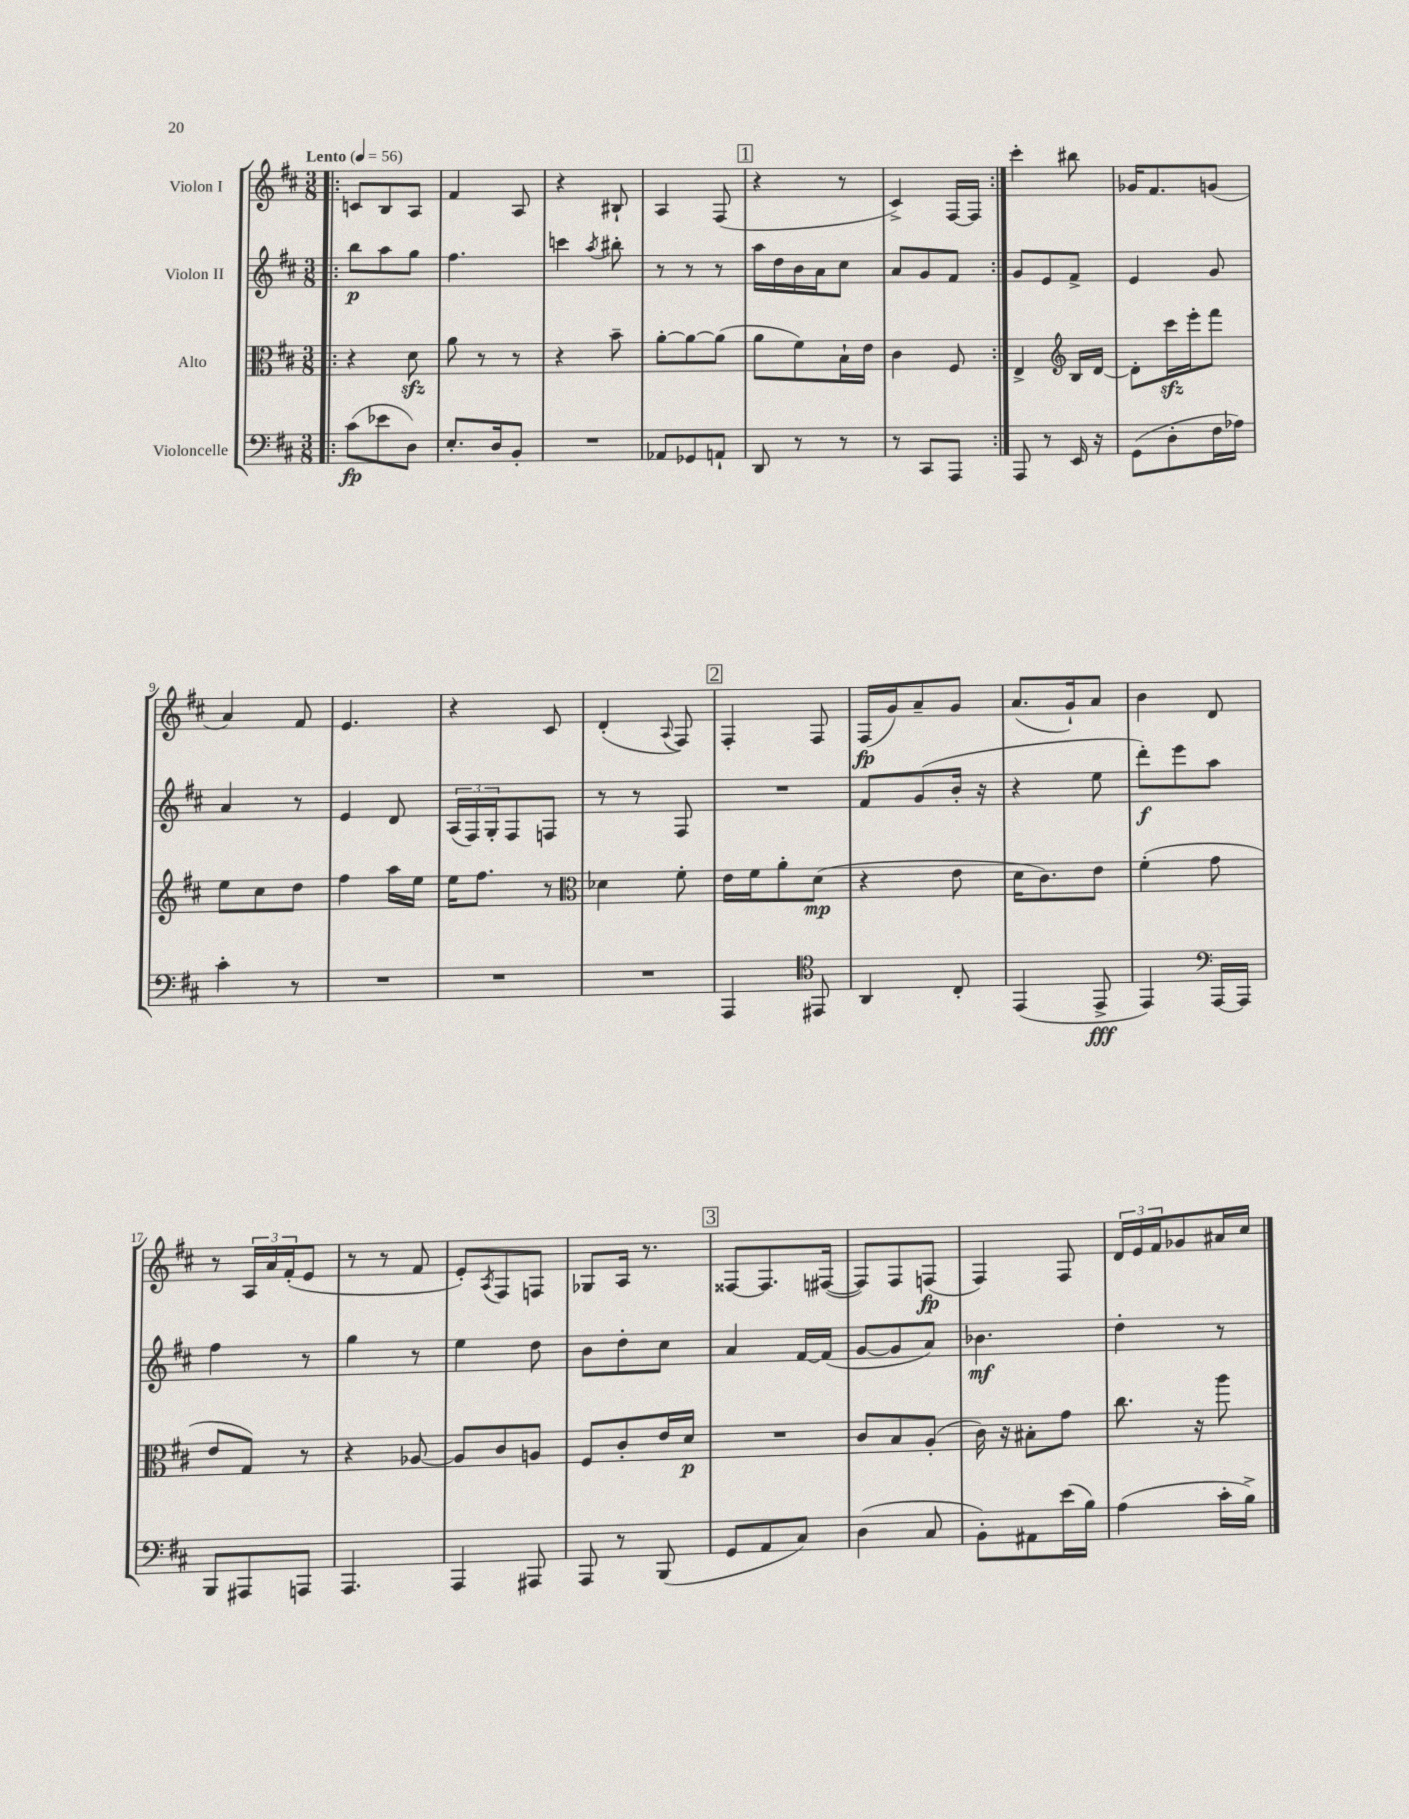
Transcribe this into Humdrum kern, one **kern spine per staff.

**kern	**dynam	**kern	**dynam	**kern	**dynam	**kern	**dynam
*part4	*part4	*part3	*part3	*part2	*part2	*part1	*part1
*staff4	*staff4	*staff3	*staff3	*staff2	*staff2	*staff1	*staff1
*I"Violoncelle	*	*I"Alto	*	*I"Violon II	*	*I"Violon I	*
*clefF4	*	*clefC3	*	*clefG2	*	*clefG2	*
*k[f#c#]	*	*k[f#c#]	*	*k[f#c#]	*	*k[f#c#]	*
*M3/8	*	*M3/8	*	*M3/8	*	*M3/8	*
*MM56	*	*MM56	*	*MM56	*	*MM56	*
=1!|:	=1!|:	=1!|:	=1!|:	=1!|:	=1!|:	=1!|:	=1!|:
!	!	!	!	!	!	!LO:TX:a:B:t=Lento	!
(8c#\L	fp	4r	.	8bb\L	p	8cn/L	.
8e-X\	.	.	.	8aa\	.	8B/	.
8D\J)	.	8dzz\	.	8gg\J	.	8A/J	.
=2	=2	=2	=2	=2	=2	=2	=2
8.E'/L	.	8a\	.	4.ff#\	.	4f#/	.
.	.	8r	.	.	.	.	.
16D/k	.	.	.	.	.	.	.
8BB'/J	.	8r	.	.	.	8A/	.
=3	=3	=3	=3	=3	=3	=3	=3
4.r	.	4r	.	4cccn\	.	4r	.
.	.	.	.	8qaa/	.	.	.
.	.	8b~\	.	8bb#X'\	.	8B#X`/	.
=4	=4	=4	=4	=4	=4	=4	=4
8AA-X/L	.	[8a'\L	.	8r	.	4A/	.
8GG-X/	.	8a\_	.	8r	.	.	.
8AAn`/J	.	(8a\J]	.	8r	.	(8F#/	.
!!LO:REH:place=s1:t=1
=5	=5	=5	=5	=5	=5	=5	=5
8DD/	.	8a\L	.	16aa\LL	.	4r	.
.	.	.	.	16dd\	.	.	.
8r	.	8f#\)	.	16b\	.	.	.
.	.	.	.	16a\J	.	.	.
8r	.	16B`\L	.	8cc#\J	.	8r	.
.	.	16e\JJ	.	.	.	.	.
=6	=6	=6	=6	=6	=6	=6	=6
8r	.	4c#\	.	8a/L	.	4c#^/)	.
8CC#/L	.	.	.	8g/	.	.	.
8AAA/J	.	8F#/	.	8f#/J	.	[16F#/LL	.
.	.	.	.	.	.	16F#/JJ]	.
=7:|!	=7:|!	=7:|!	=7:|!	=7:|!	=7:|!	=7:|!	=7:|!
8AAA/	.	4E^/	.	8g/L	.	4ccc#'\	.
8r	.	.	.	8e/	.	.	.
*	*	*clefG2	*	*	*	*	*
16EE/	.	16B/LL	.	8f#^/J	.	8bb#X\	.
16r	.	[16d/JJ	.	.	.	.	.
=8	=8	=8	=8	=8	=8	=8	=8
(8GG\L	.	8d'\L]	.	4e/	.	16g-X/KL	.
.	.	.	.	.	.	8.f#/	.
8D'\	.	16ccc#zz\L	.	.	.	.	.
.	.	16eee'\J	.	.	.	.	.
16F#\L	.	8fff#\J	.	8g/	.	(8gn/J	.
16A-X\JJ)	.	.	.	.	.	.	.
!!LO:LB:g=z
=9	=9	=9	=9	=9	=9	=9	=9
4c#'\	.	8ee\L	.	4a/	.	4a/)	.
.	.	8cc#\	.	.	.	.	.
8r	.	8dd\J	.	8r	.	8f#/	.
=10	=10	=10	=10	=10	=10	=10	=10
4.r	.	4ff#\	.	4e/	.	4.e/	.
.	.	16aa\LL	.	8d/	.	.	.
.	.	16ee\JJ	.	.	.	.	.
=11	=11	=11	=11	=11	=11	=11	=11
4.r	.	16ee\KL	.	(24A/LL	.	4r	.
.	.	.	.	24F#/)	.	.	.
.	.	8.ff#\J	.	.	.	.	.
.	.	.	.	24G'/J	.	.	.
.	.	.	.	8F#/	.	.	.
.	.	8r	.	8Fn/J	.	8c#/	.
=12	=12	=12	=12	=12	=12	=12	=12
*	*	*clefC3	*	*	*	*	*
4.r	.	4d-X\	.	8r	.	(4d'/	.
.	.	.	.	8r	.	.	.
.	.	.	.	.	.	8qqA/	.
.	.	8f#'\	.	8F#/	.	8F#/)	.
!!LO:REH:place=s1:t=2
=13	=13	=13	=13	=13	=13	=13	=13
4AAA/	.	16e\LL	.	4.r	.	4F#'/	.
.	.	16f#\J	.	.	.	.	.
.	.	8a'\	.	.	.	.	.
*clefC4	*	*	*	*	*	*	*
8EE#X/	.	(8d\J	mp	.	.	8F#/	.
=14	=14	=14	=14	=14	=14	=14	=14
4AA/	.	4r	.	8f#/L	.	(16F#/LL	fp
.	.	.	.	.	.	16g/J)	.
.	.	.	.	(8g/	.	8a~/	.
8C#'/	.	8e\	.	16b'/Jk	.	8g/J	.
.	.	.	.	16r	.	.	.
=15	=15	=15	=15	=15	=15	=15	=15
(4EE/	.	16d\KL	.	4r	.	(8.a/L	.
.	.	8.c#\)	.	.	.	.	.
.	.	.	.	.	.	16g`/k)	.
8EE^/	fff	8e\J	.	8ee\	.	8a/J	.
=16	=16	=16	=16	=16	=16	=16	=16
4EE/)	.	(4f#'\	.	8ddd'\L)	f	4b\	.
.	.	.	.	8eee\	.	.	.
*clefF4	*	*	*	*	*	*	*
[16AAA/LL	.	8g\	.	8aa\J	.	8d/	.
16AAA/JJ]	.	.	.	.	.	.	.
!!LO:LB:g=z
=17	=17	=17	=17	=17	=17	=17	=17
8BBB/L	.	8e/L	.	4ff#\	.	8r	.
8AAA#X/	.	8G/J)	.	.	.	24A/LL	.
.	.	.	.	.	.	24a/	.
.	.	.	.	.	.	(24f#'/J	.
8AAAn/J	.	8r	.	8r	.	8e/J	.
=18	=18	=18	=18	=18	=18	=18	=18
4.AAA/	.	4r	.	4gg\	.	8r	.
.	.	.	.	.	.	8r	.
.	.	[8A-X/	.	8r	.	8f#/	.
=19	=19	=19	=19	=19	=19	=19	=19
4AAA/	.	8A-/L]	.	4ee\	.	8e'/L)	.
.	.	.	.	.	.	8qA/	.
.	.	8c#/	.	.	.	8F#/	.
8AAA#X/	.	8An/J	.	8dd\	.	8Fn/J	.
=20	=20	=20	=20	=20	=20	=20	=20
8AAA/	.	8F#/L	.	8b\L	.	8G-X/L	.
8r	.	8c#'/	.	8dd'\	.	16A/Jk	.
.	.	.	.	.	.	8.r	.
(8BBB/	.	16e/L	.	8cc#\J	.	.	.
.	.	16d/JJ	p	.	.	.	.
!!LO:REH:place=s1:t=3
=21	=21	=21	=21	=21	=21	=21	=21
8GG/L	.	4.r	.	4a/	.	[8F##X/L	.
8AA/	.	.	.	.	.	8.F##/]	.
8C#/J)	.	.	.	[16f#/LL	.	.	.
.	.	.	.	(16f#/JJ]	.	([16F#X/Jk	.
=22	=22	=22	=22	=22	=22	=22	=22
(4D\	.	8c#/L	.	[8g/L	.	8F#/L])	.
.	.	8B/	.	8g/]	.	8F#/	.
8C#/	.	(8A'/J	.	8a/J)	.	(8Fn/J	fp
=23	=23	=23	=23	=23	=23	=23	=23
8BB'\L)	.	16c#\)	.	4.b-X\	mf	4F#/)	.
.	.	16r	.	.	.	.	.
8AA#X\	.	8B#X'\L	.	.	.	.	.
(16e\L	.	8g\J	.	.	.	8F#/	.
16B\JJ)	.	.	.	.	.	.	.
=24	=24	=24	=24	=24	=24	=24	=24
(4A\	.	8.cc#\	.	4dd'\	.	24d/LL	.
.	.	.	.	.	.	24e/	.
.	.	.	.	.	.	24f#/J	.
.	.	.	.	.	.	8g-X/	.
.	.	16r	.	.	.	.	.
16c#'\LL	.	8aa\	.	8r	.	16a#X/L	.
16B^\JJ)	.	.	.	.	.	16cc#/JJ	.
==	==	==	==	==	==	==	==
*-	*-	*-	*-	*-	*-	*-	*-
